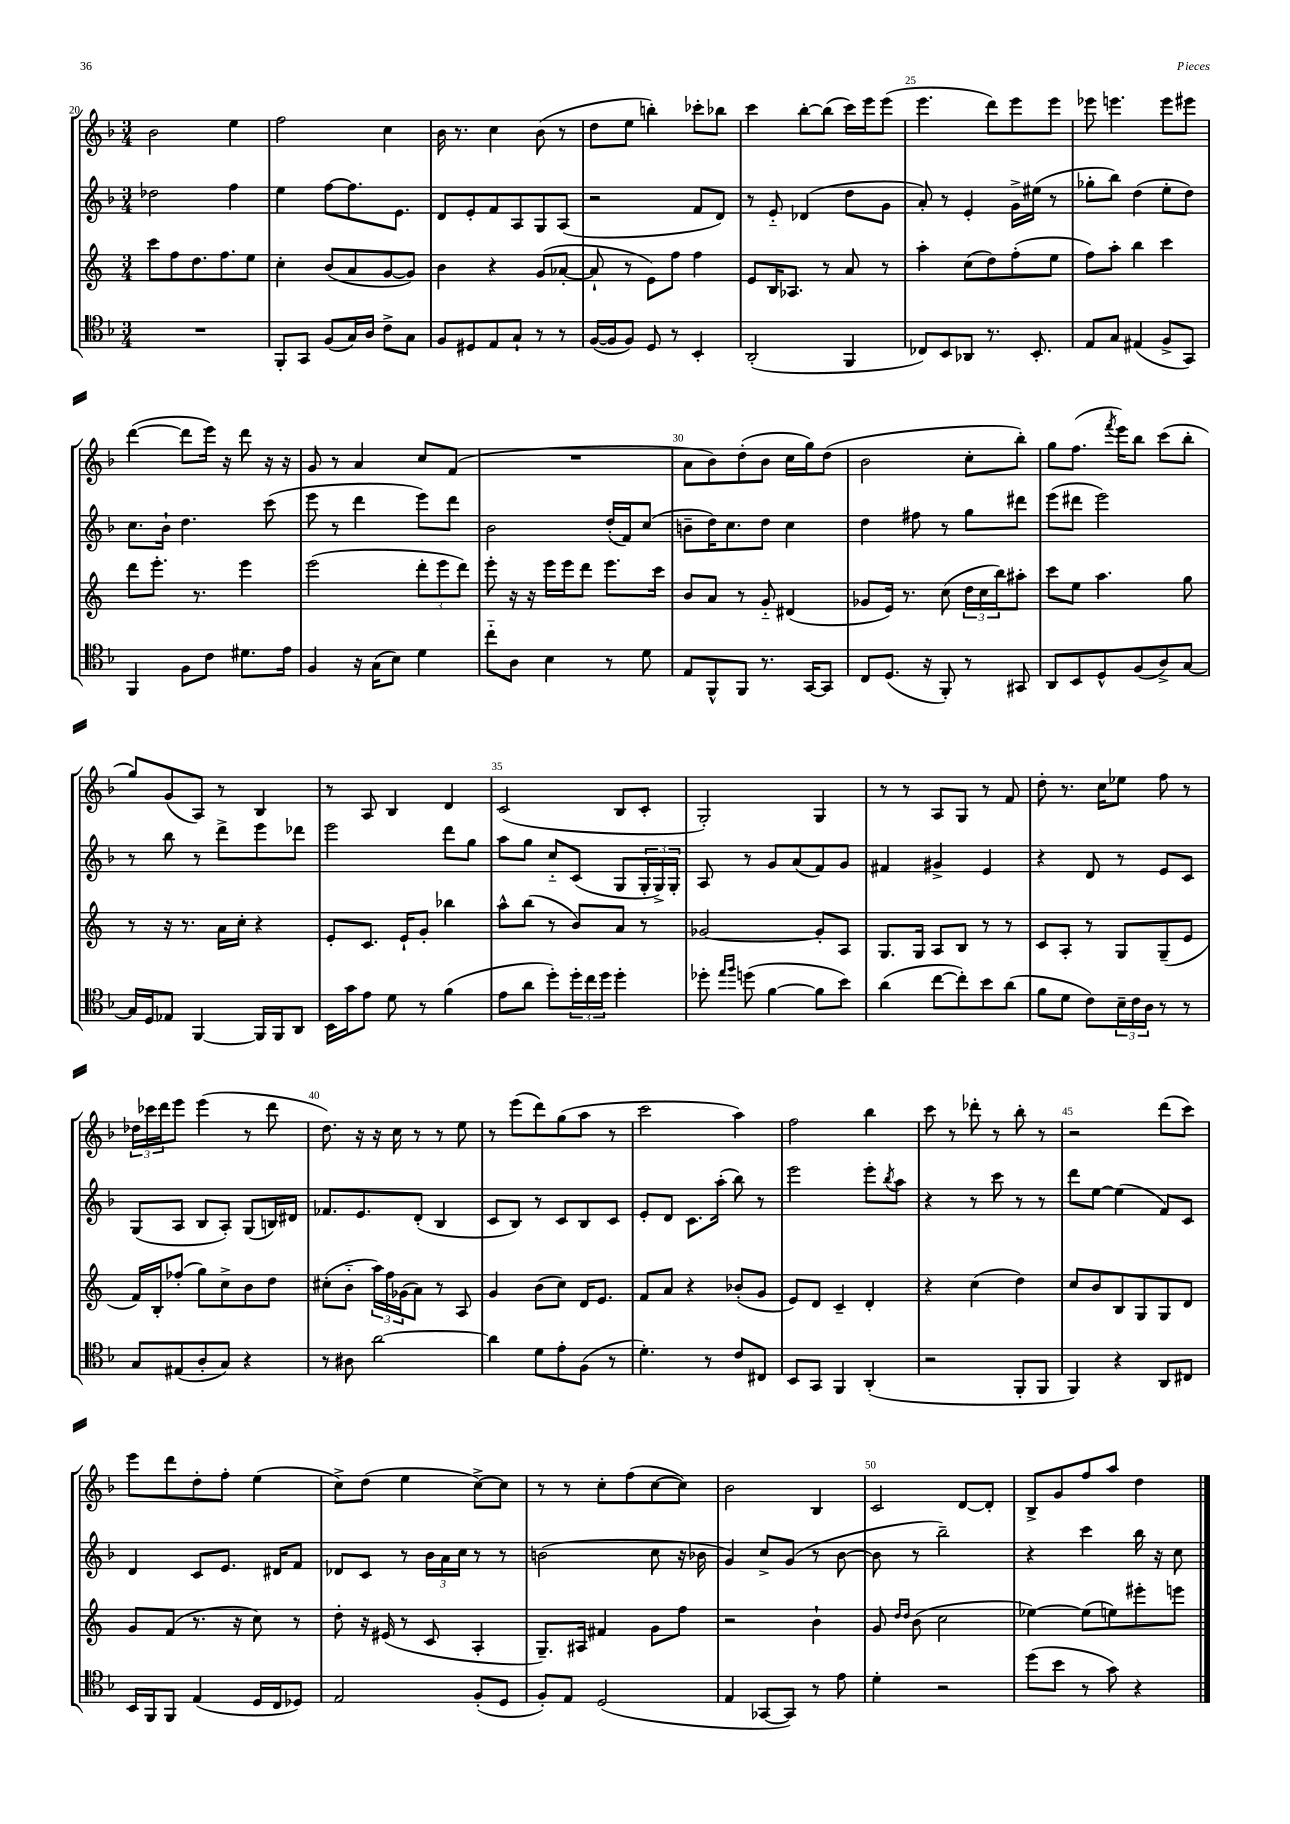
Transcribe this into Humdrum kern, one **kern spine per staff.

**kern	**kern	**kern	**kern
*staff4	*staff3	*staff2	*staff1
*clefC4	*clefG2	*clefG2	*clefG2
*k[b-]	*k[]	*k[b-]	*k[b-]
*M3/4	*M3/4	*M3/4	*M3/4
2.r	8ccc\L	2dd-\	2b-\
.	8ff\	.	.
.	8.dd\	.	.
.	8.ff\	.	.
.	.	4ff\	4ee\
.	8ee\J	.	.
=	=	=	=
8FF'/L	4cc'\	4ee\	2ff\
8GG/J	.	.	.
(8F/L	(8b/L	[8ff\L	.
16G/L)	8a/	8.ff\]	.
16A/JJ	.	.	.
8c^\L	[8g/	.	4cc\
.	.	8.e\J	.
8G\J	8g/]J)	.	.
=	=	=	=
8F/L	4b\	8d/L	16b-\
.	.	.	8.r
8D#/	.	8e'/	.
8E/	4r	8f/	4cc\
8G`/J	.	8A/	.
8r	(8g/L	8G/	(8b-\
8r	[8a-'/J	(8A/J	8r
=	=	=	=
([16F/LL	8a-`/]	2r	8dd\L
16F/]J	.	.	.
8F/J)	8r	.	8ee\J
8D/	8e\L)	.	4bb'\)
8r	8ff\J	.	.
4BB-'/	4ff\	8f/L	8ccc-'\L
.	.	8d/J)	8bb-\J
=	=	=	=
(2AA'/	8e/L	8r	4ccc\
.	16B/K	8e'~/	.
.	8.A-/J	.	.
.	.	(4d-/	[8bb-'\L
.	8r	.	(8bb-\]J
4FF/	8a/	8dd\L	16ccc\LL)
.	.	.	16eee\J
.	8r	8g\J	(8eee\J
=	=	=	=
8C-/L)	4aa'\	8a'/)	4.eee\
8BB-/	.	8r	.
8AA-/J	(8cc\L	4e'/	.
8.r	8dd\)	.	8ddd\L)
.	(8ff'\	16g^\LL	8eee\
8.BB-'/	.	(16ee#\JJ	.
.	8ee\J	8r	8eee\J
=	=	=	=
8E/L	8ff\L)	8gg-'\L	8eee-\
8G/J	8aa'\J	8bb-\J)	4.eee\
(4E#/	4bb\	(4dd\	.
8F^/L	4ccc\	8ee'\L	8eee\L
8GG/J)	.	8dd\J)	8eee#\J
=	=	=	=
4FF/	8ddd\L	8.cc\L	([4ddd\
.	8.eee'\J	.	.
.	.	16b-`\Jk	.
8F\L	.	4.dd\	8ddd\]L
.	8.r	.	.
8c\J	.	.	16eee\Jk)
.	.	.	16r
8.d#\L	4eee\	.	8ddd\
.	.	(8ccc\	16r
16e\Jk	.	.	16r
=	=	=	=
4F/	(2eee\	8eee\	8g/
.	.	8r	8r
16r	.	4ddd\	4a/
(16G\LK	.	.	.
8B-\J)	.	.	.
4d\	12ddd'\L	8eee\L)	8cc/L
.	12eee\	.	.
.	.	8ddd\J	(8f/J
.	12ddd\J)	.	.
=	=	=	=
8cc'~\L	8eee'\	2b-\	2.r
8A\J	16r	.	.
.	16r	.	.
4B-\	16eee\LL	.	.
.	16eee\J	.	.
.	8ddd\J	.	.
8r	8.eee\L	(16dd'/LL	.
.	.	16f/J)	.
8d\	.	(8cc/J	.
.	16ccc\Jk	.	.
=	=	=	=
8E/L	8b/L	8b~\L	8a\L
8FF^^/	8a/J	16dd\K)	8b-\)
.	.	8.cc\	.
8FF/J	8r	.	(8dd'\
8.r	8g'~/	8dd\J	8b-\J
.	(4d#/	4cc\	16cc\LL
[16GG/LK	.	.	16gg\J)
8GG/]J	.	.	(8dd\J
=	=	=	=
8C/L	8g-/L	4dd\	2b-\
(8.D/J	16e/Jk)	.	.
.	8.r	.	.
.	.	8ff#\	.
16r	.	.	.
8FF'/)	(8cc\	8r	.
8r	24dd\LL	8gg\L	8cc'\L
.	24cc\	.	.
.	24bb\J)	.	.
8GG#/	8aa#'\J	8ddd#\J	8bb-'\J)
=	=	=	=
8AA/L	8ccc\L	(8eee\L	8gg\L
8BB-/	8ee\J	8ddd#\J	(8.ff\J
8D^^/	4.aa\	2eee\)	.
.	.	.	8qfff/
.	.	.	16eee\LK)
(8F/	.	.	8bb-\J
8A^/)	.	.	(8ccc\L
[8G/J	8gg\	.	8bb-'\J
=	=	=	=
16G/]LL	8r	8r	8gg/L)
16D/J	.	.	.
8E-/J	16r	8bb-\	(8g/
.	8.r	.	.
[4FF/	.	8r	8A/J)
.	16a\LL	8ddd^\L	8r
.	16cc'\JJ	.	.
16FF/]LL	4r	8eee\	4B-/
16FF/J	.	.	.
8AA/J	.	8ddd-\J	.
=	=	=	=
16BB-\LL	8e'/L	2eee\	8r
16g\J	.	.	.
8e\J	8.c/J	.	8A/
8d\	.	.	4B-/
.	16e`/LK	.	.
8r	8g'/J	.	.
(4f\	4bb-\	8ddd\L	4d/
.	.	8gg\J	.
=	=	=	=
8e\L	8aa^^\L	8aa\L	(2c/
8a\J	(8bb\J	8gg\J	.
8dd'\L)	8r	8cc'~/L	.
24dd'\L	8b/L)	(8c/J	.
24cc\	.	.	.
24dd\JJ	.	.	.
4dd'\	8a/J	8G/L	8B-/L
.	8r	24G'/L	8c'/J
.	.	24G^/)	.
.	.	24G'/JJ	.
=	=	=	=
8dd-'\	[2g-/	8A/	2G'/)
16qqee/LL	.	.	.
16qqff/JJ	.	.	.
(8dd\	.	8r	.
[4f\	.	8g/L	.
.	.	(8a/	.
8f\]L	8g-'/]L	8f/)	4G/
8b-\J)	8A/J	8g/J	.
=	=	=	=
(4a\	8.G/L	4f#/	8r
.	.	.	8r
.	16G/Jk	.	.
[8cc\L	8A/L	4g#^/	8A/L
8cc'\])	8B/J	.	8G/J
8b-\	8r	4e/	8r
(8a\J	8r	.	8f/
=	=	=	=
8f\L	8c/L	4r	8dd'\
8d\J	8A'/J	.	8.r
8c\L)	8r	8d/	.
.	.	.	16cc\LK
24B-~\L	8G/L	8r	8ee-\J
24c\	.	.	.
24A\JJ	.	.	.
8r	(8G~/	8e/L	8ff\
8r	8e/J	8c/J	8r
=	=	=	=
8G/L	16f/LL)	(8G/L	24dd-\LL
.	.	.	24ccc-\
.	16B'/J	.	.
.	.	.	24ddd\J
(8E#/	(8ff-'/J	8A/J	8eee\J
8A'/	8gg\L)	8B-/L	(4eee\
8G/J)	8cc^\	8A'/J)	.
4r	8b\	(8G/L	8r
.	8dd\J	16B/L)	8ddd\
.	.	16d#/JJ	.
=	=	=	=
8r	(8cc#'\L	8.f-/L	8.dd\)
8A#\	8b'~\J	.	.
.	.	8.e/	16r
[2a\	24aa\LL)	.	16r
.	24ff\	.	.
.	.	.	16cc\
.	(24g-\J	.	.
.	8a\J)	(8d'/J	8r
.	8r	4B-/	8r
.	8A/	.	8ee\
=	=	=	=
4a\]	4g/	8c/L	8r
.	.	8B-/J)	(8eee\L
8d\L	(8b\L	8r	8ddd\)
8e'\	8cc\J)	8c/L	(8gg\
(8F\J	16d/LK	8B-/	8aa\J
.	8.e/J	.	.
8r	.	8c/J	8r
=	=	=	=
4.d'\)	8f/L	8e'/L	2ccc\
.	8a/J	8d/J	.
.	4r	8.c\L	.
8r	.	.	.
.	.	(16aa'\Jk	.
8c/L	(8b-'/L	8bb-\)	4aa\)
8C#/J	8g/J	8r	.
=	=	=	=
8BB-/L	8e/L)	2eee\	2ff\
8GG/J	8d/J	.	.
4FF/	4c~/	.	.
(4AA'/	4d'/	8eee'\L	4bb-\
.	.	8qbb-/	.
.	.	8aa\J	.
=	=	=	=
2r	4r	4r	8ccc\
.	.	.	8r
.	(4cc\	8r	8ddd-'\
.	.	8ccc\	8r
8FF'/L	4dd\)	8r	8bb-'\
8FF/J	.	8r	8r
=	=	=	=
4FF/)	8cc/L	8ddd\L	2r
.	8b/	[8ee\J	.
4r	8B/	(4ee\]	.
.	8G/	.	.
8AA/L	8G/	8f/L)	(8ddd\L
8C#/J	8d/J	8c/J	8ccc\J)
=	=	=	=
16BB-/LL	8g/L	4d/	8eee\L
16FF/J	.	.	.
8FF/J	(8f/J	.	8ddd\
(4E/	8.r	8c/L	8dd'\
.	.	8.e/J	8ff'\J
.	16r	.	.
16D/LL	8cc\)	.	(4ee\
16C/J	.	16d#/LK	.
8D-/J)	8r	8f/J	.
=	=	=	=
2E/	8dd'\	8d-/L	8cc^\L)
.	16r	8c/J	(8dd\J
.	(16e#/	.	.
.	8r	8r	4ee\
.	8c/	24b-\LL	.
.	.	24a\	.
.	.	24cc\JJ	.
(8F'/L	4A'/	8r	[8cc^\L)
8D/J	.	8r	8cc\]J
=	=	=	=
8F'/L)	8.G~/L)	(2b\	8r
8E/J	.	.	8r
.	16A#/Jk	.	.
(2D/	4f#/	.	8cc'\L
.	.	.	(8ff\
.	8g\L	8cc\	[8cc\
.	8ff\J	16r	8cc\]J)
.	.	16b-\	.
=	=	=	=
4E/	2r	4g/)	2b-\
[8GG-/L	.	8cc^/L	.
8GG-/]J)	.	(8g/J	.
8r	4b`\	8r	4B-/
8e\	.	[8b-\	.
=	=	=	=
4d'\	8g/	8b-\]	2c/
.	16qqdd/LL	.	.
.	16qqdd/JJ	.	.
.	(8b\	8r	.
2r	2cc\	2bb-~\)	.
.	.	.	[8d/L
.	.	.	8d'/]J
=	=	=	=
(8dd\L	[4ee-\)	4r	8B-^/L
8b-\J	.	.	8g/
8r	(8ee-\]L	4ccc\	8ff/
8g\)	8ee\)	.	8aa/J
4r	8eee#'\	16bb-\	4dd\
.	.	16r	.
.	8eee\J	8cc\	.
==	==	==	==
*-	*-	*-	*-
